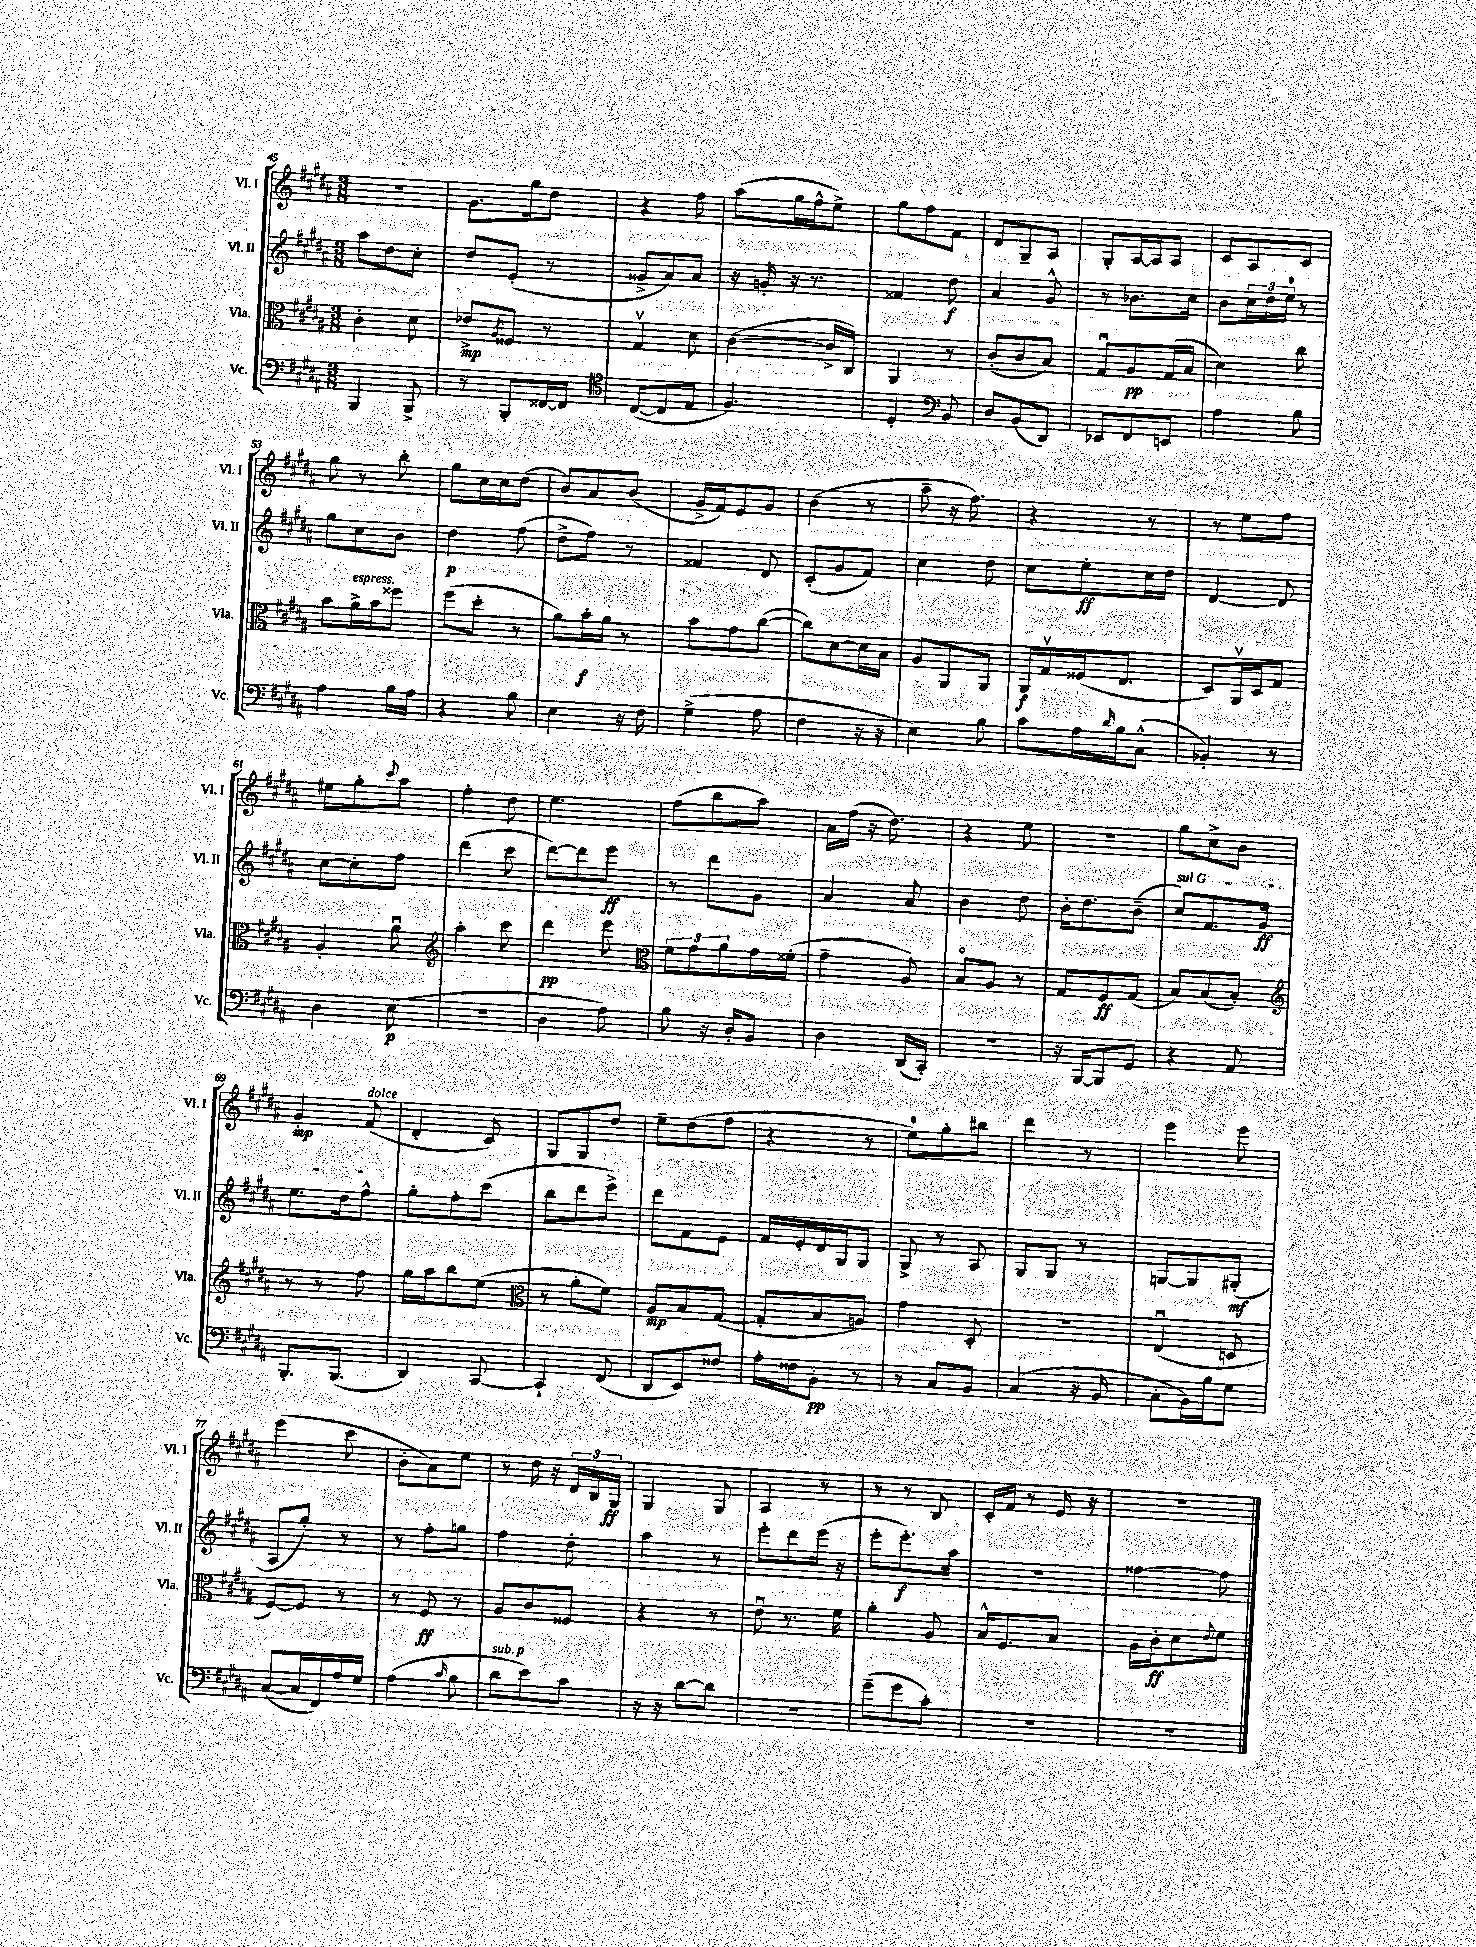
<<
\new StaffGroup <<
\new Staff = "s0" \with { instrumentName = "Vl. I" shortInstrumentName = "Vl. I" } {
    \clef treble \key b \major \numericTimeSignature \time 3/8
    R4. |
    gis'8. gis''16 dis''8 |
    r4 fis''8 |
    ais''8( gis''16 fis''16-^ e''8->) |
    gis''8 fis''8 fis'8 |
    dis'8 gis8-- ais8 |
    gis8-. ais16~ ais16 ais8 |
    cis'8 ais8 cis'8 |
    gis''8 r8 b''8-. |
    gis''8 cis''16 cis''16 dis''8( |
    b'8) ais'8 b'8( |
    gis'16-> fis'16) e'8 gis'8 |
    b'4( r8 |
    ais''8-- r16 fis''8.) |
    r4 r8 |
    r8 e''8 fis''8 |
    eis''8 gis''8-. \appoggiatura { cis'''8 } ais''8 |
    fis''4-. dis''8 |
    e''4. |
    fis''8( b''8 ais''8) |
    ais'16 fis''16( r16 dis''8.) |
    r4 e''8 |
    r4. |
    gis''8 cis''8-> b'8 |
    gis'4-.\mp fis'8^\markup { \italic "dolce" }( |
    dis'4-. cis'8) |
    gis8 gis8 dis''8 |
    e''8-- dis''8( fis''8 |
    r4 r8 |
    e''8-0) gis''8-. bis''8 |
    dis'''4 r8 |
    e'''4 e'''8 |
    e'''4( cis'''8 |
    b'8-. ais'8) e''8 |
    r8 dis''16 r16 \tuplet 3/2 { dis'16 b16 gis16\ff } |
    gis4 gis8 |
    ais4 r8 |
    r8 r8 b8 |
    cis'16-. fis'16 r8 e'16 r16 |
    R4. \bar "|." |
}
\new Staff = "s1" \with { instrumentName = "Vl. II" shortInstrumentName = "Vl. II" } {
    \clef treble \key b \major \numericTimeSignature \time 3/8
    ais''8 dis''8 cis''8-. |
    dis''8 e'8-.( r8 |
    gisis'8-> ais'8) ais'8 |
    r16 g'16-. r16 r8. |
    fisis'4 dis''8\f |
    ais'4 gis'8-^ |
    r8 bes'8. cis''16 |
    b'8 \tuplet 3/2 { cis''16 dis''16 e''16-0 } r8 |
    gis''8 cis''8 b'8 |
    dis''4\p fis''8( |
    dis''8-> fis''8) r8 |
    fisis'4 dis'8 |
    cis'8-.( gis'8 fis'8) |
    cis''4 dis''8 |
    cis''8 e''8-.\ff cis''16 dis''16 |
    dis'4~ dis'8 |
    cis''8~ cis''8-. fis''8 |
    dis'''4( cis'''8 |
    dis'''8~) dis'''8 e'''8\ff |
    r8 dis'''8 gis'8 |
    ais'4 ais'8 |
    b'4 dis''8 |
    b'16-. dis''8. b'8--( |
    \once \override TextSpanner.bound-details.left.text = \markup { \italic "sul G" } cis''8\startTextSpan) fis'8. gis'16\ff |
    e''8. dis''16 fis''8-^\stopTextSpan |
    gis''8-. fis''8-. cis'''8( |
    b''8 dis'''8 e'''8->) |
    dis'''8 fis'8 e'8 |
    fis'16 e'16-. dis'16 gis16 gis8 |
    gis8-> r8 ais8 |
    gis8 gis8 r8 |
    g8~ g8 gis8-.\mf( |
    ais8 gis''8-.) r8 |
    r8 fis''8-. g''8 |
    fis''4 dis''8-. |
    ais''4 r8 |
    e'''8-. dis'''8 e'''16( r16 |
    e'''8-. e'''8.-.\f) ais''16 |
    R4. |
    fisis''4~ fisis''8 \bar "|." |
}
\new Staff = "s2" \with { instrumentName = "Vla." shortInstrumentName = "Vla." } {
    \clef alto \key b \major \numericTimeSignature \time 3/8
    cis'4-. dis'8 |
    ees'8->\mp \acciaccatura { ais8 } fisis8 r8 |
    gis4\upbow dis'8 |
    cis'4~( cis'16-> cis16) |
    ais,4 r8 |
    cis'8-.( cis'8 b8) |
    gis8\downbow ais8\pp gis16( b16 |
    dis'4) cis''8 |
    b'8 ais'16->^\markup { \italic "espress." } b'16 fisis''8 |
    fis''8( dis''8-. r8 |
    ais'8) b'16-.\f ais'16 r8 |
    b'8 gis'8 cis''8~( |
    cis''8) dis'8~ dis'16 b16 |
    ais8 ais,8 ais,8 |
    ais,16\f gis16\upbow fisis16( e8. |
    dis8) ais,16\upbow dis16 gis8 |
    ais4-. ais'8\downbow |
    \clef treble ais''4-. cis'''8 |
    dis'''4\pp e'''8 |
    \clef alto \tuplet 3/2 { fis'8 gis'8 ais'8 } gis'16 fisis'16-.( |
    gis'4-- ais8) |
    b8\flageolet ais8 r8 |
    gis8 fis8\ff gis8( |
    b8) b8( b8-.) |
    \clef treble r8 r8 fis''8 |
    gis''16 ais''16 b''8 e''8( |
    \clef alto r8 ais'8-. fis'8) |
    ais8\mp b8 gis8~( |
    gis8-. b8 a8) |
    gis'4 dis8-. |
    R4. |
    e4\downbow( d8 |
    fis8~) fis8 r8 |
    r8 fis8\ff r8 |
    ais8 cis'8 fisis8 |
    r4 r8 |
    e'8\downbow r8. fis'16 |
    ais'4-. ais8 |
    b16-^ fis8. b8 |
    ais16 cis'16-.\ff dis'8 \appoggiatura { e'8 } fis'8 \bar "|." |
}
\new Staff = "s3" \with { instrumentName = "Vc." shortInstrumentName = "Vc." } {
    \clef bass \key b \major \numericTimeSignature \time 3/8
    b,,4 b,,8-> |
    r8 b,,8-. fisis,16~ fisis,16 |
    \clef tenor cis8~( cis8 e8 |
    fis4.) |
    dis4-. \clef bass b,8 |
    dis8 b,8( dis,8) |
    ees,8 fis,8 e,8 |
    ais4 b8 |
    ais4 b16 ais16 |
    r4 b8 |
    e4 r16 fis16 |
    gis4->( ais8 |
    fis4 r16 r16 |
    e4) b8 |
    cis'8 ais16 \grace { dis'16 } b16 cis8-^( |
    bes,4-.) r8 |
    dis4 e8\p( |
    R4. |
    dis4 ais8) |
    b8 r16 dis16-. b,8 |
    dis4 dis,16( cis,16-.) |
    R4. |
    r16 b,,16~ b,,8 gis,8 |
    r4 ais,8 |
    b,,8.-. b,,8.( |
    dis,4) cis,8~ |
    cis,4-! fis,8( |
    dis,8 e,8) fisis8 |
    ais16-. fisis16 b,8-.\pp r8 |
    r8 cis8 b,8 |
    cis4( r16 b,16 |
    cis8-. b,16) b16 gis8 |
    cis8~( cis16 fis,16) ais16 gis16 |
    ais4( \grace { cis'16 } b8 |
    dis'8^\markup { \italic "sub. p" } e'8) cis'8 |
    r16 r16 dis'8~ dis'8 |
    R4. |
    gis'8--( gis'8 cis'8-.) |
    R4. |
    R4. \bar "|." |
}
>>
>>
\layout { \context { \Score currentBarNumber = #45 } }
